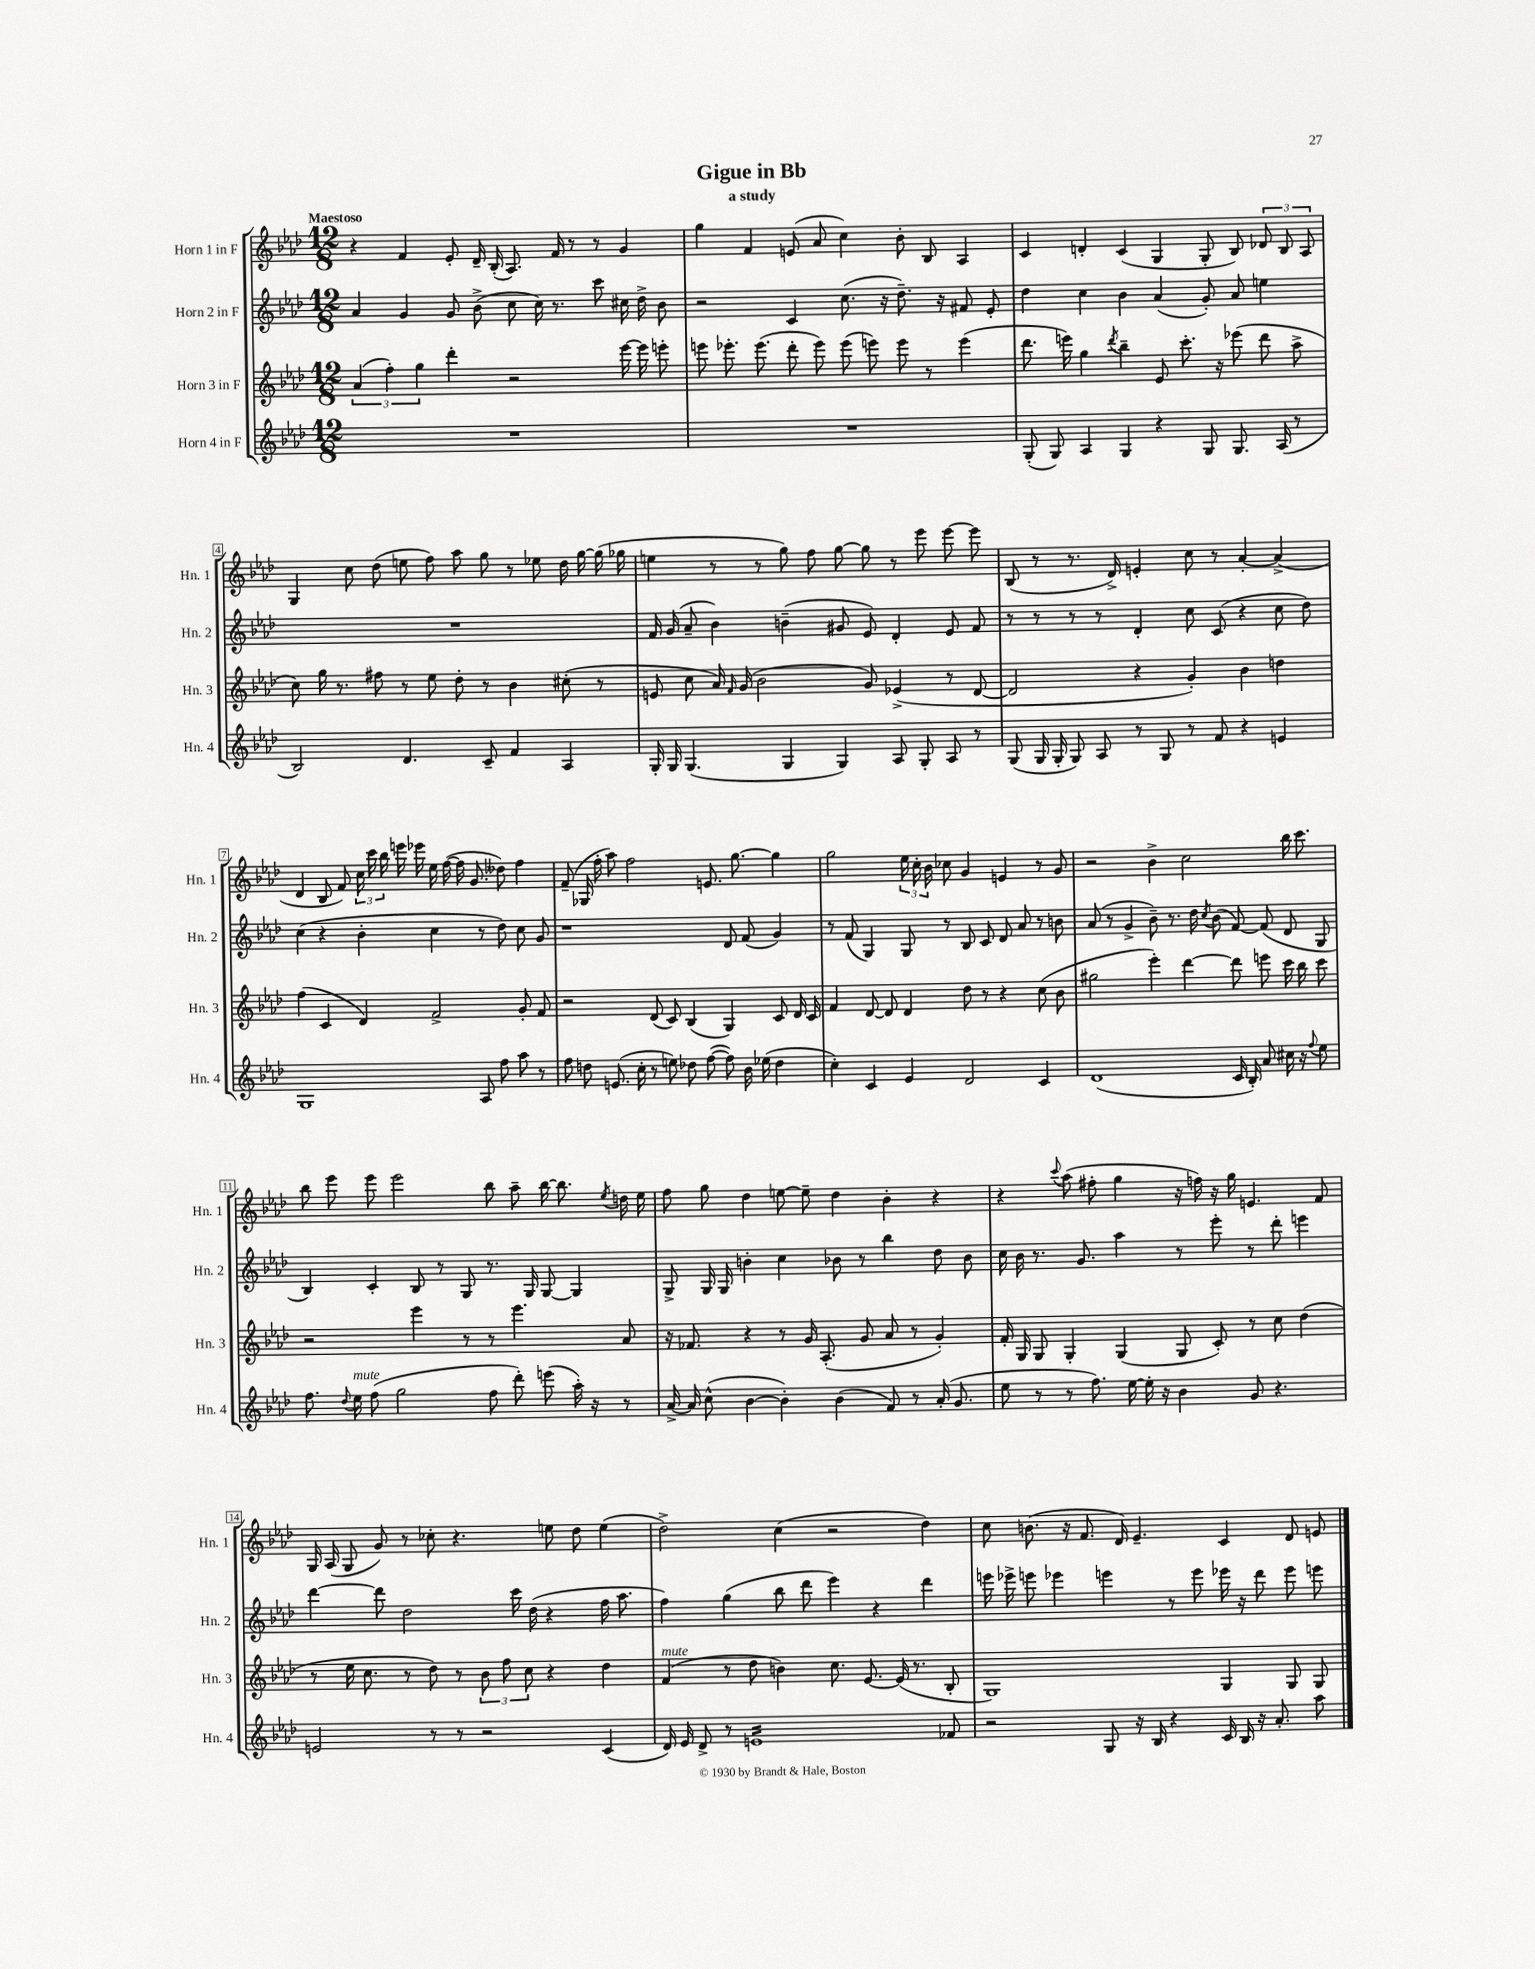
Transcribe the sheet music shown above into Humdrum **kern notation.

**kern	**kern	**kern	**kern
*staff4	*staff3	*staff2	*staff1
*clefG2	*clefG2	*clefG2	*clefG2
*k[b-e-a-d-]	*k[b-e-a-d-]	*k[b-e-a-d-]	*k[b-e-a-d-]
*M12/8	*M12/8	*M12/8	*M12/8
1.r	(6a-/	4a-/	4r
.	6ff'\)	.	.
.	.	4g/	4f/
.	6gg\	.	.
.	4ddd-'\	8g/	8e-'/
.	.	(8b-^\	16d-~/
.	.	.	(16B-'/
.	2r	8cc\	8.A-/)
.	.	16cc\)	.
.	.	8.r	16f/
.	.	.	8r
.	.	8ccc\	8r
.	[16eee-\	16cc#\	4g/
.	16eee-\]	16dd-^\	.
.	8eee'\	8b-\	.
=	=	=	=
1.r	8eee\	2r	4gg\
.	8.eee-'\	.	.
.	.	.	4f/
.	(8.eee-\	.	.
.	8ddd-'\	4c/	(8e/
.	8eee-\)	.	8a-/
.	(8eee-\	(8.cc\	4cc\)
.	8eee\)	.	.
.	.	16r	.
.	8eee\	8.dd-~\)	8b-'\
.	8r	.	8B-/
.	.	16r	.
.	(4eee\	8f#/	4A-/
.	.	8e-'/	.
=	=	=	=
(8G'/	8.ddd-\	4dd-\	4c/
8G/)	.	.	.
.	16eee\)	.	.
4A-/	4gg\	4cc\	4d'/
.	8qddd-/	.	.
4G/	4bb-~\	4b-\	(4c/
4r	8e-/	(4a-/	4G/
.	8.ccc'\	.	.
8G/	.	8g'/)	8G'/
.	16r	.	.
8.G/	(8eee-\	8a-/	8B-/)
.	8ddd-\	4ee\	12d-/
(16A-/	.	.	.
.	.	.	12B-/
8r	8aa-^\	.	.
.	.	.	12A-/
=	=	=	=
2B-/)	8cc\)	1.r	4G/
.	16gg\	.	.
.	8.r	.	.
.	.	.	8cc\
.	8ff#\	.	(8dd-\
4.d-/	8r	.	8ee\
.	8ee-\	.	8ff\)
.	8dd-'\	.	8aa-\
8c~/	8r	.	8gg\
4f/	4b-\	.	8r
.	.	.	8ee-\
4A-/	(8cc#'\	.	16dd-\
.	.	.	[16gg\
.	8r	.	(16gg\]
.	.	.	16gg-\
=	=	=	=
16G'/	8e/	16f/	4ee\
16G/	.	(16g/	.
(4.G/	8cc\	8a-~/	.
.	16a-/)	4b-\)	8r
.	16qqf/	.	.
.	(16g/	.	.
.	2b-\	.	8r
4G/	.	(4b~\	8gg\)
.	.	.	8ff\
4G/)	.	8g#/	[8gg\
.	8g/)	8e-/)	8gg\]
8A-/	(4e-^/	4d-'/	8r
8G'/	.	.	8eee-\
8A-/	8r	8e-/	[8eee-\
8r	[8d-/	8f/	8eee-\]
=	=	=	=
(8G/	2d-/]	8r	(8B-/
16G/	.	8r	8r
16G'/	.	.	.
8G/)	.	8r	8.r
8A-/	.	8r	.
.	.	.	16d-^/)
8r	4r	4d-'/	4e'/
8G/	.	.	.
8r	4g'/)	8cc\	8cc\
8f/	.	(8c/	8r
4r	4b-\	4r	[4a-'/
4e/	4dd\	8cc\	(4a-^/]
.	.	8dd-\)	.
=	=	=	=
1G	(4ff\	(4cc\	4d-/
.	4c/	4r	8B-/
.	.	.	8f/)
.	4d-/)	4b-'\	24cc\
.	.	.	24ccc\
.	.	.	24bb-\
.	.	.	16eee\
.	.	.	16eee-\
.	2f^/	4cc\	16ee-\
.	.	.	([16ff\
.	.	.	16ff\]
.	.	.	8.g/
8A-/	.	8r	.
8ff\	.	8dd-\)	8dd--\)
8aa-\	8g'/	8cc\	4ff\
8r	8f/	8g/	.
=	=	=	=
8ff\	2r	1r	(8f~/
8dd\	.	.	16G-/
.	.	.	16ff'\
(8.e/	.	.	8aa-\)
.	.	.	2ff\
16cc'\	.	.	.
8r	(8d-/	.	.
8ee\)	8c/)	.	.
8dd-\	(4B-/	.	.
([8ff\	.	.	8.e/
8ff\])	4G/)	8d-/	.
.	.	.	[8.gg\
16b-\	.	(8f/	.
(16ee-\	.	.	.
4dd-\	8c/	4g/)	4gg\]
.	16d-/	.	.
.	16c/	.	.
=	=	=	=
4cc'\)	4f/	8r	2gg\
.	.	(8f/	.
4c/	[8d-/	4G/)	.
.	8d-/]	.	.
4e-/	4d-/	8G/	24ee-\
.	.	.	24cc'\
.	.	.	24b-\
.	.	8r	8cc-\
2d-/	8dd-\	8B-/	4g/
.	8r	8c/	.
.	4r	8d-/	4e/
.	.	8a-/	.
4c/	(8cc\	8r	8r
.	8b-\	8b\	8g/
=	=	=	=
(1d-	2gg#\	(8a-/	2r
.	.	8r	.
.	.	4g^/	.
.	4eee-'\)	8b-~\)	4b-^\
.	.	8.r	.
.	[4ddd-\	.	2cc\
.	.	16dd-\	.
.	.	8qcc/	.
.	.	(8b-\	.
16c/	8ddd-\]	[8f/)	.
16B-'/)	.	.	.
8a-/	8eee\	(8f/]	.
16cc#\	16ccc\	8d-/	16bb-\
16r	16bb-\	.	8.ccc\
8qqff/	.	.	.
8ee-\	8ccc\	8G/	.
=	=	=	=
8.ff\	2r	4B-/)	8bb-\
.	.	.	8eee-\
8qqdd-/	.	.	.
16ee-\	.	.	.
(8ff\	.	4c'/	8eee-\
2gg\	.	.	2eee-\
.	4eee-\	8B-/	.
.	.	8r	.
.	8r	8G/	.
8ff\	8r	8.r	8bb-\
8ddd-'\)	4.eee-\	.	8aa-~\
.	.	16G/	.
(8eee\	.	[8G/	[16bb-\
.	.	.	8.bb-\]
16aa-'\)	.	4G/]	.
16r	.	.	.
.	.	.	8qee-/
8r	8a-/	.	16dd\
.	.	.	16ee-\
=	=	=	=
[16a-^/	16r	8G^/	8ff\
16a-/]	8.f-/	.	.
(8cc^^\	.	16G/	8gg\
.	.	16G/	.
[4b-\	4r	4b'\	4dd-\
4b-'\])	8r	4cc\	[8ee\
.	16g/	.	8ee~\]
.	(8.A-'/	.	.
(4b-\	.	8b-\	4dd-\
.	8g/	8r	.
8f/)	8a-/	4bb-\	4b-'\
8r	8r	.	.
(16a-'/	4g'/)	8dd-\	4r
8.g/	.	.	.
.	.	8b-\	.
=	=	=	=
8ee-\	16f'/	16cc\	4r
.	16G/	16b-\	.
8r	8G/	8.r	.
.	.	.	8qqccc/
8r	4G'/	.	(8aa-\
.	.	8.g/	.
8.ff\)	.	.	8ff#'\
.	(4G/	4aa-\	4gg\
[16ee-\	.	.	.
16ee-'\]	.	.	.
16r	.	.	.
4b-\	8G/	8r	16r
.	.	.	16ff\)
.	8c'/)	8eee-'\	16r
.	.	.	16gg\
8g/	8r	8r	4.e/
4.r	8cc\	8ddd-'\	.
.	(4dd-\	4eee\	.
.	.	.	8f/
=	=	=	=
2e/	8r	[4ddd-\	16G/
.	.	.	(16A-/
.	16ee-\	.	8G/
.	8.cc\	.	.
.	.	8ddd-\]	8g/)
.	8r	2dd-\	8r
8r	8dd-\)	.	8cc-'\
8r	8r	.	4.r
2r	12b-\	.	.
.	12ff\	.	.
.	.	16ccc\	.
.	12cc\	.	.
.	.	(16dd-\	.
.	4r	4r	8ee\
.	.	.	8dd-\
(4c/	4dd-\	16ff\	(4ee\
.	.	8.aa-\	.
=	=	=	=
16d-/)	(4f/	4ff\)	2dd-^\)
16e-/	.	.	.
8d-^/	.	.	.
8r	8r	(4gg\	.
1e	8dd-\	.	.
.	4b\)	8bb-\	(4cc\
.	.	8ddd-\	.
.	8.cc\	4eee-\)	2r
.	[8.e-/	.	.
.	.	4r	.
.	(16e-/]	.	.
.	8.r	.	.
.	.	4ddd-\	4dd-\)
8f-/	8B-'/	.	.
=	=	=	=
2r	1G)	16eee\	8cc\
.	.	16eee-^\	.
.	.	8eee\	(8.b\
.	.	4eee-\	.
.	.	.	16r
.	.	.	8.f/
8G/	.	4eee\	.
.	.	.	16d-/)
16r	.	.	4.e-~/
16B-/	.	.	.
4r	.	8r	.
.	.	8eee\	.
16c/	4G/	16eee-\	4c/
16B-/	.	16r	.
16r	.	8ddd-\	.
8.a-'/	.	.	.
.	8G/	8eee-\	8d-/
8aa-\	8G/	8eee\	8e/
==	==	==	==
*-	*-	*-	*-
